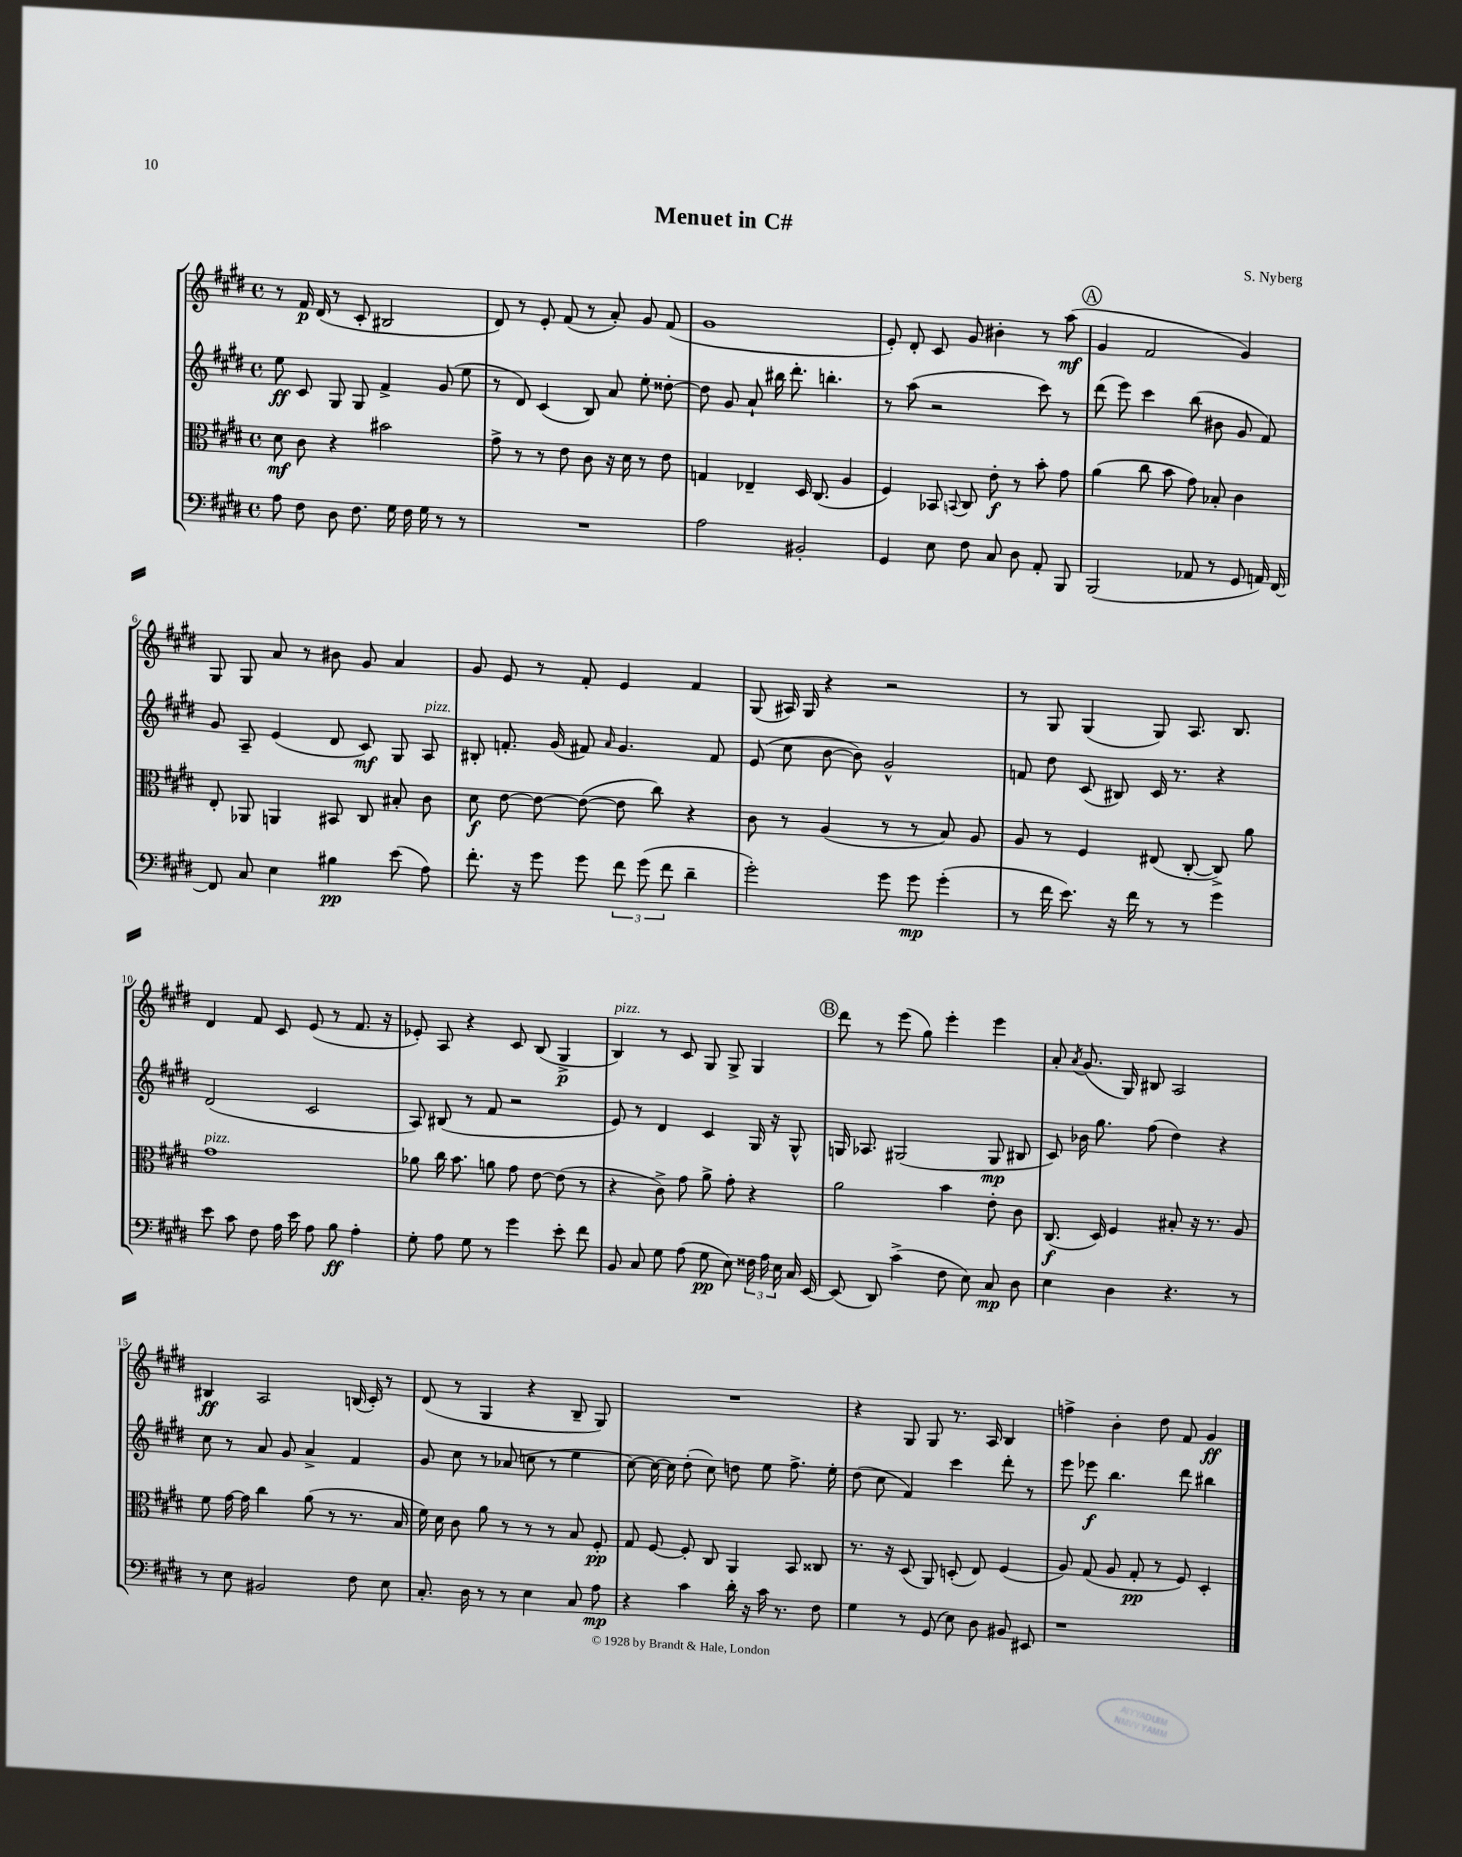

**kern	**kern	**kern	**kern
*staff4	*staff3	*staff2	*staff1
*clefF4	*clefC3	*clefG2	*clefG2
*k[f#c#g#d#]	*k[f#c#g#d#]	*k[f#c#g#d#]	*k[f#c#g#d#]
*M4/4	*M4/4	*M4/4	*M4/4
*met(c)	*met(c)	*met(c)	*met(c)
8A	8d#	8ee	8r
8F#	8c#	8c#	16f#
.	.	.	(16d#
8D#	4r	8G#	8r
8.F#	.	8G#	8c#'
.	2b#	4f#^	2B#
16G#	.	.	.
16F#	.	.	.
16G#	.	.	.
8r	.	(8g#	.
8r	.	8ee	.
=	=	=	=
1r	8g#^	8r	8d#)
.	8r	8d#)	8r
.	8r	(4c#	8e'
.	8e	.	(8f#
.	8c#	8B)	8r
.	16r	8a	8a')
.	16d#	.	.
.	8r	8ee'	8g#
.	8e	[8dd##'	(8f#
=	=	=	=
2A	4G	8dd##]	1g#
.	.	8g#	.
.	4E-~	8a`	.
.	.	16bb#	.
.	.	8.ddd#'	.
2BB#'	16D#	.	.
.	(8.C#	.	.
.	.	4.bb'	.
.	4A	.	.
=	=	=	=
4GG#	4F#)	8r	8e')
.	.	(8aa	8d#'
8E	8BB-	2r	8c#
.	8qqBB	.	.
8F#	8C#	.	8g#
8C#	8e'	.	4b#'
8D#	8r	.	.
8AA'	8b'	8ccc#)	8r
8BBB	8g#	8r	(8aa
=	=	=	=
(2BBB	(4a	(8ddd#	4g#
.	.	8eee)	.
.	8cc#	4ccc#	2f#
.	8b	.	.
8AA-	8g#)	(8bb	.
8r	8B-'	8b#	.
8GG#	4c#	8g#	4g#)
16AA)	.	8f#)	.
[16FF#	.	.	.
=	=	=	=
8FF#]	8E'	8g#	8G#
8C#	8AA-	8A~	8G#
4E	4AA	(4e	8a
.	.	.	8r
4B#	8BB#	8d#	8b#
.	8C#	8c#)	8g#
(8e	8B#'	8G#	4a
8A)	8c#	8A	.
=	=	=	=
8.f#'	8d#	8B#'	8g#
.	[8e	8.f'	8e
16r	.	.	.
8g#	8e_	.	8r
.	.	(16g#	.
8g#	(8e_	8f#)	8f#'
.	.	16qqa	.
12f#	8e]	4.g#	4e
(12g#	.	.	.
.	8cc#)	.	.
12f#	.	.	.
4d#~	4r	.	4f#
.	.	8f#	.
=	=	=	=
2g#')	8c#	(8e	(8G#
.	8r	8cc#	16A#)
.	.	.	16G#
.	(4A	[8b	4r
.	.	8b])	.
8g#	8r	2g#^^	2r
8g#	8r	.	.
(4g#'	8B)	.	.
.	8A	.	.
=	=	=	=
8r	8A	8f	8r
16f#	8r	8dd#	8G#
8.e)	.	.	.
.	4F#	(8c#	(4G#
16r	.	8B#)	.
16f#	.	.	.
8r	(8E#	16c#	8G#)
.	.	8.r	.
8r	[8C#'	.	8.A
4g#	8C#^])	4r	.
.	.	.	8.B
.	8a	.	.
=	=	=	=
8e	1g#	(2d#	4d#
8c#	.	.	.
8F#	.	.	8f#
16A	.	.	8c#
16e	.	.	.
8A	.	2c#	(8e
8B	.	.	8r
4A'	.	.	8.f#
.	.	.	16r
=	=	=	=
8G#'	8a-	8A)	8e-')
8A	16cc#	(8B#	8A
.	8.b	.	.
8G#	.	8r	4r
8r	8a	8f#	.
4g#	8g#	2r	8c#
.	[8e	.	(8B
8e'	(8e]	.	4G#^
8f#	8r	.	.
=	=	=	=
8BB	4r	8e)	4B)
8C#	.	8r	.
8G#	8c#^)	4d#	8r
(8A	8g#	.	8c#
8G#	8a^	4c#	8G#
8E)	8g#'	.	8G#^
24F##	4r	16G#	4G#
24A	.	.	.
.	.	16r	.
24E	.	.	.
16C#	.	8G#^^	.
[16EE	.	.	.
=	=	=	=
(8EE]	2a	16G	8ddd#
.	.	8.A-	.
8DD#)	.	.	8r
(4c#^	.	(2G#	(8eee
.	.	.	8gg#)
8F#	4b	.	4eee'
8E)	.	.	.
8C#	8e'	8G#	4eee
8D#	8c#	8B#	.
=	=	=	=
4E	(8.C#	8c#)	8a'
.	.	.	8qa
.	.	16b-	(8.g#
.	16D#)	8.gg#	.
4D#	4F#	.	.
.	.	.	16G#)
.	.	(8ff#	8B#
4.r	8B#'	4dd#)	2A
.	16r	.	.
.	8.r	.	.
.	.	4r	.
8r	8A	.	.
=	=	=	=
8r	8f#	8cc#	4B#
8E	[16g#	8r	.
.	16g#]	.	.
2BB#	4cc#	8a	2A
.	.	8g#	.
.	(8a	4a^	.
.	8r	.	.
8F#	8.r	4f#	(16B
.	.	.	16c#')
8E	.	.	8r
.	16B	.	.
=	=	=	=
8.C#'	16f#)	8g#	(8d#
.	16d#	.	.
.	8c#	8cc#	8r
16D#	.	.	.
8r	8a	8r	4G#
8r	8r	(8a-	.
4E	8r	8cc	4r
.	8r	8r	.
8C#	8B	4ee	8B~
8A	8F#'	.	8G#)
=	=	=	=
4r	8G#	[8cc#)	1r
.	[8F#	16cc#_	.
.	.	16cc#]	.
4c#	8F#']	(8dd#'	.
.	8C#	8cc#)	.
16d#'	4AA	8dd	.
16r	.	.	.
16c#	.	8ee	.
8.r	.	.	.
.	8BB	8.ff#^	.
8F#	8C##	.	.
.	.	16ee'	.
=	=	=	=
4G#	8.r	(8dd#	4r
.	.	8cc#	.
.	16r	.	.
8r	(8D#	4f#)	8G#
(8GG#	8AA)	.	8G#
8E)	(8D'	4ccc#	8.r
8D#	8E)	.	.
.	.	.	16A
8BB#	(4F#	8ddd#'	4B
8EE#	.	8r	.
=	=	=	=
1r	8A)	8eee	4ff^
.	(8G#	8eee-	.
.	8A	4.bb	4b'
.	8G#'	.	.
.	8r	.	8dd#
.	8F#)	8ddd#	8f#
.	4D#'	4bb#	4g#
==	==	==	==
*-	*-	*-	*-
